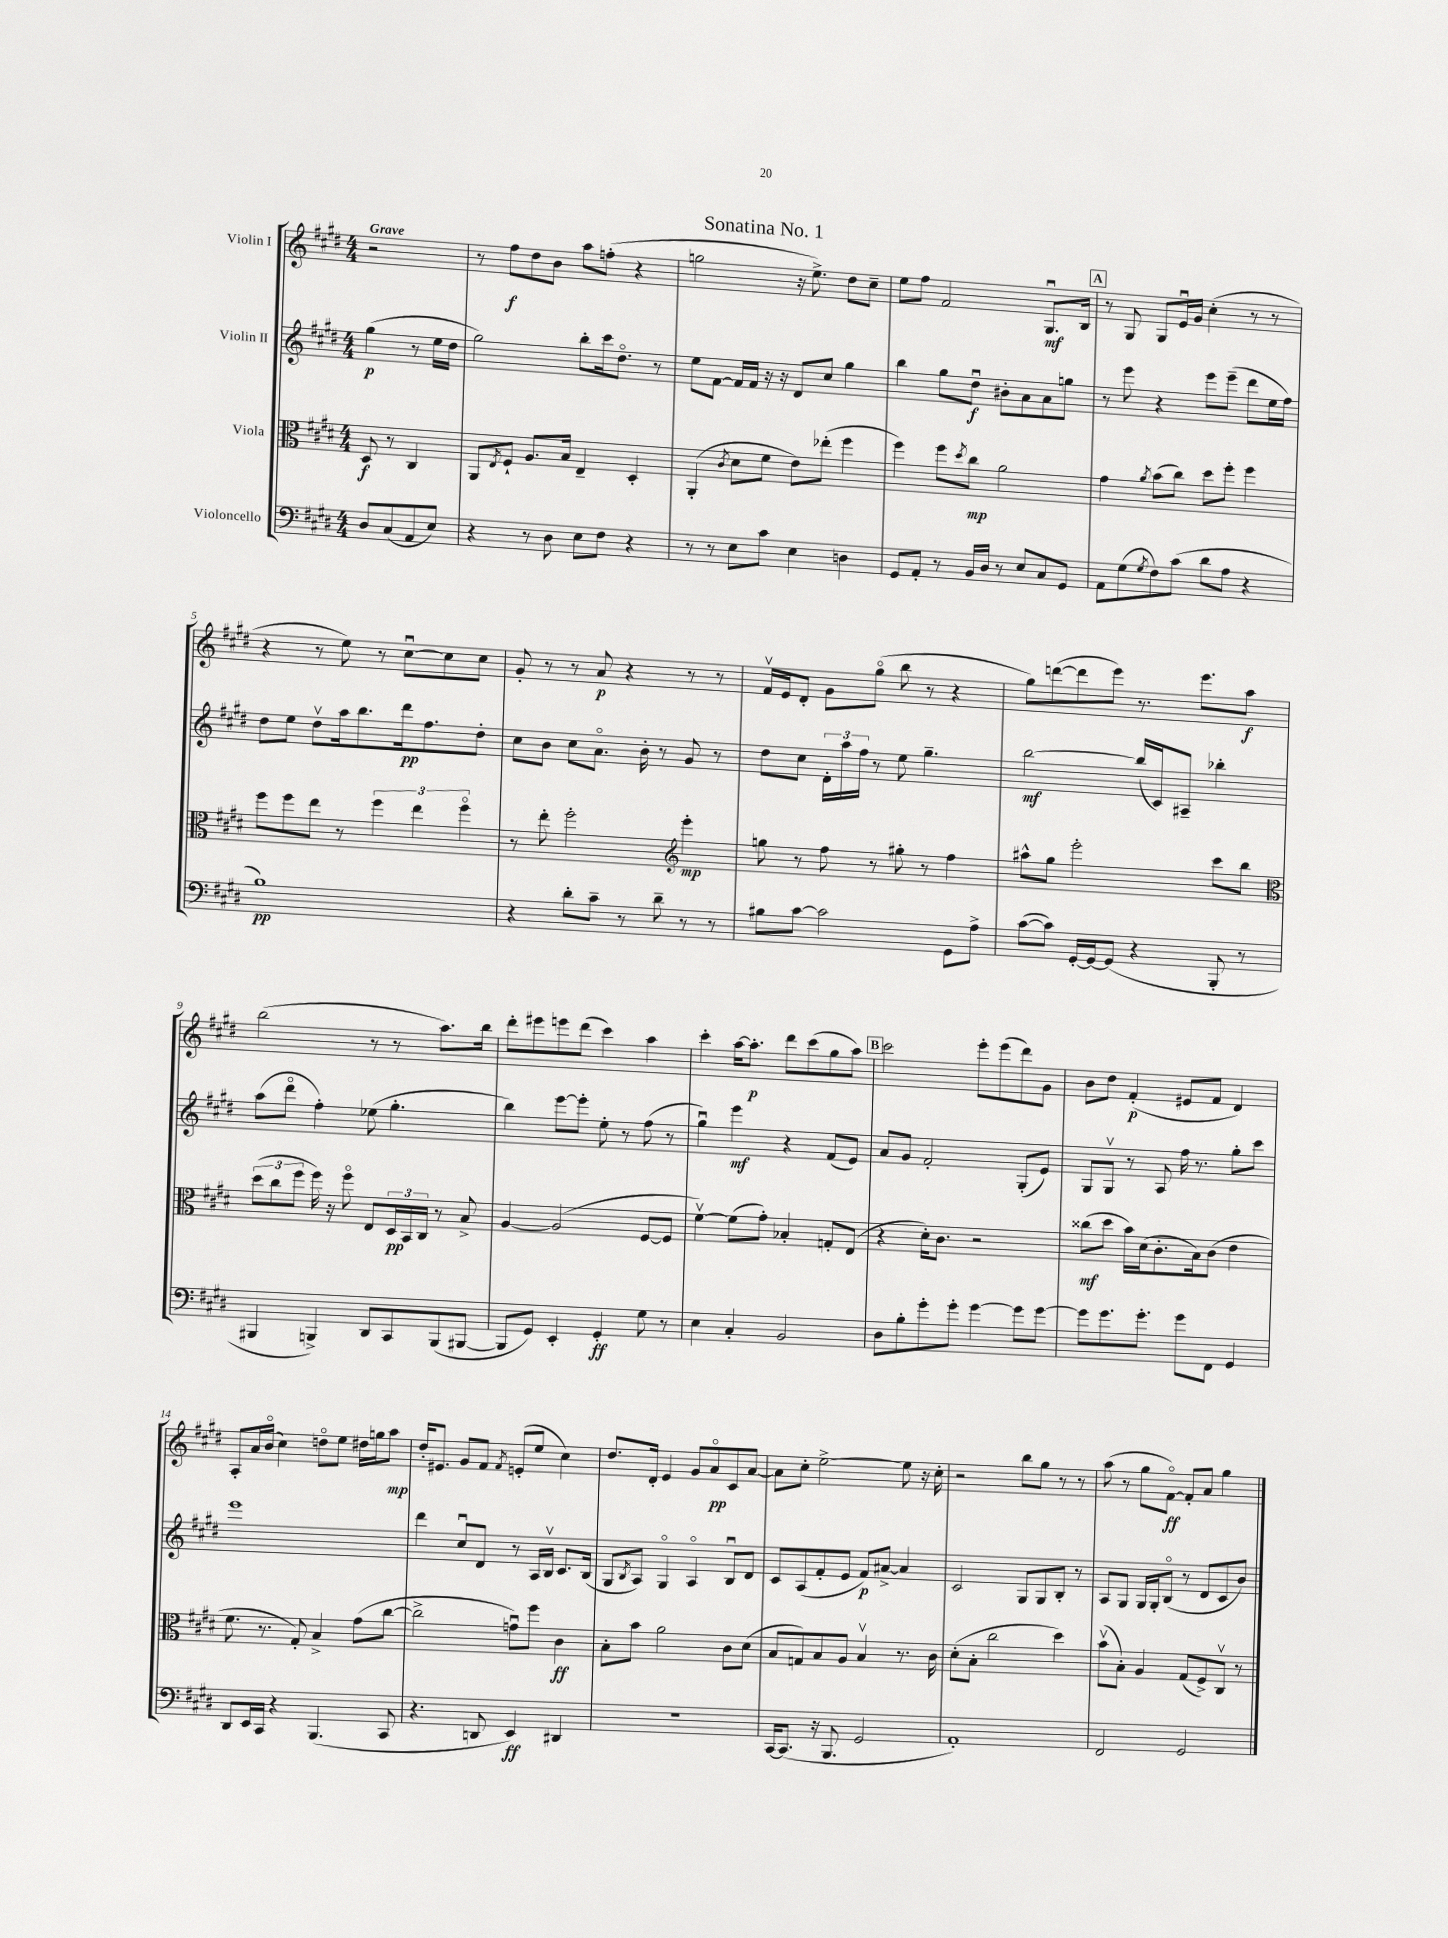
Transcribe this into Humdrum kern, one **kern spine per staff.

**kern	**dynam	**kern	**dynam	**kern	**dynam	**kern	**dynam
*part4	*part4	*part3	*part3	*part2	*part2	*part1	*part1
*staff4	*staff4	*staff3	*staff3	*staff2	*staff2	*staff1	*staff1
*I"Violoncello	*	*I"Viola	*	*I"Violin II	*	*I"Violin I	*
*clefF4	*	*clefC3	*	*clefG2	*	*clefG2	*
*k[f#c#g#d#]	*	*k[f#c#g#d#]	*	*k[f#c#g#d#]	*	*k[f#c#g#d#]	*
*M4/4	*	*M4/4	*	*M4/4	*	*M4/4	*
=	=	=	=	=	=	=	=
!	!	!	!	!	!	!LO:TX:a:B:t=Grave	!
8D#/L	.	8D#/	f	(4gg#\	p	2r	.
(8C#/	.	8r	.	.	.	.	.
8AA/	.	4C#/	.	8r	.	.	.
8E/J)	.	.	.	16ee\LL	.	.	.
.	.	.	.	16dd#\JJ	.	.	.
=1	=1	=1	=1	=1	=1	=1	=1
4r	.	8AA/L	.	2gg#\)	.	8r	.
.	.	8qE/	.	.	.	.	.
.	.	8F#`/J	.	.	.	8ff#\L	f
8r	.	8.A/L	.	.	.	8dd#\	.
8D#\	.	.	.	.	.	8b\J	.
.	.	16B/Jk	.	.	.	.	.
8E\L	.	4E~/	.	8bb'\L	.	8aa\L	.
8F#\J	.	.	.	16ccc#\k	.	(8ffn'\J	.
.	.	.	.	8.dd#\J	.	.	.
4r	.	4D#'/	.	.	.	4r	.
.	.	.	.	8r	.	.	.
=2	=2	=2	=2	=2	=2	=2	=2
8r	.	(4AA'/	.	8ee\L	.	2ggn\	.
8r	.	.	.	[8f#\J	.	.	.
.	.	8qc#/	.	.	.	.	.
8E\L	.	8d#\L	.	16f#/LL]	.	.	.
.	.	.	.	16f#/JJ	.	.	.
8c#\J	.	8f#\J	.	16r	.	.	.
.	.	.	.	16r	.	.	.
4E\	.	8e\L)	.	8d#/L	.	16r	.
.	.	.	.	.	.	8.ee^\)	.
.	.	(8ee-X'\J	.	8cc#/J	.	.	.
4Dn\	.	4ff#\	.	4gg#\	.	8dd#\L	.
.	.	.	.	.	.	8cc#~\J	.
=3	=3	=3	=3	=3	=3	=3	=3
8GG#/L	.	4ff#\)	.	4bb\	.	8ee\L	.
8AA'/J	.	.	.	.	.	8ff#\J	.
8r	.	8ff#\L	.	8gg#\L	.	2f#/	.
.	.	8qdd#/	.	.	.	.	.
16BB/LL	.	8cc#\J	mp	8dd#u\J	f	.	.
16D#/JJ	.	.	.	.	.	.	.
8r	.	2a\	.	8b#X'\L	.	.	.
8E/L	.	.	.	8a\	.	.	.
8C#/	.	.	.	8a\	.	8.G#u/L	mf
8GG#/J	.	.	.	8ggn\J	.	.	.
.	.	.	.	.	.	16B/Jk	.
!!LO:REH:place=s1:t=A
=4	=4	=4	=4	=4	=4	=4	=4
8AA\L	.	4g#\	.	8r	.	8r	.
(8G#\	.	.	.	8eee\	.	8G#/	.
8qG#/	.	8qa/	.	.	.	.	.
8F#\)	.	(8b\L	.	4r	.	8G#/L	.
(8c#\J	.	8cc#\J)	.	.	.	16eu/L	.
.	.	.	.	.	.	16g#/JJ	.
8d#\L	.	8dd#\L	.	8eee\L	.	(4cc#'\	.
8A\J	.	8ff#'\J	.	(8eee~\J	.	.	.
4r	.	4ff#\	.	8ddd#\L	.	8r	.
.	.	.	.	16ee\L	.	8r	.
.	.	.	.	16ff#\JJ)	.	.	.
!!LO:LB:g=z
=5	=5	=5	=5	=5	=5	=5	=5
1B)	pp	8ff#\L	.	8dd#\L	.	4r	.
.	.	8ff#\	.	8ee\J	.	.	.
.	.	8ee\J	.	8dd#v\L	.	8r	.
.	.	8r	.	16aa\k	.	8ee\)	.
.	.	.	.	8.bb\	.	.	.
.	.	6ff#\	.	.	.	8r	.
.	.	.	.	16ddd#\k	pp	[8cc#u\L	.
.	.	6ee\	.	.	.	.	.
.	.	.	.	8.ff#\	.	.	.
.	.	.	.	.	.	8cc#\]	.
.	.	6ff#\	.	.	.	.	.
.	.	.	.	8dd#'\J	.	8cc#\J	.
=6	=6	=6	=6	=6	=6	=6	=6
4r	.	8r	.	8cc#\L	.	8g#'/	.
.	.	8ee'\	.	8b\J	.	8r	.
8d#'\L	.	2ff#'\	.	8cc#\L	.	8r	.
8c#~\J	.	.	.	8.a\J	.	8a/	p
8r	.	.	.	.	.	4r	.
.	.	.	.	16b'\	.	.	.
8d#~\	.	.	.	8r	.	.	.
*	*	*clefG2	*	*	*	*	*
8r	.	4eee'\	mp	8g#/	.	8r	.
8r	.	.	.	8r	.	8r	.
=7	=7	=7	=7	=7	=7	=7	=7
8B#X\L	.	8ggn\	.	8dd#\L	.	16f#v/LL	.
.	.	.	.	.	.	16e/J	.
[8c#\J	.	8r	.	8cc#\J	.	8d#'/J	.
2c#\]	.	8ff#\	.	24d#'\LL	.	8g#\L	.
.	.	.	.	24aa\	.	.	.
.	.	.	.	24ff#\JJ	.	.	.
.	.	8r	.	8r	.	(8gg#\J	.
.	.	8gg#X'\	.	8ee\	.	8bb\	.
.	.	8r	.	4.gg#~\	.	8r	.
8GG#\L	.	4ff#\	.	.	.	4r	.
8A^\J	.	.	.	.	.	.	.
=8	=8	=8	=8	=8	=8	=8	=8
([8c#\L	.	8aa#X^^\L	.	[2bb\	mf	8gg#\L)	.
8c#\J])	.	8gg#\J	.	.	.	([8dddn\	.
[16GG#'/LL	.	2eee'\	.	.	.	8ddd\]	.
16GG#/J_	.	.	.	.	.	.	.
(8GG#/J]	.	.	.	.	.	8eee\J)	.
4r	.	.	.	(16bb/LL]	.	8.r	.
.	.	.	.	16c#/J)	.	.	.
.	.	.	.	8A#X~/J	.	.	.
.	.	.	.	.	.	8.eee\L	.
8BBB'/	.	8ccc#\L	.	4bb-X'\	.	.	.
8r	.	8bb\J	.	.	.	8aa\J	f
!!LO:LB:g=z
=9	=9	=9	=9	=9	=9	=9	=9
*	*	*clefC3	*	*	*	*	*
4BBB#X/	.	(12dd#\L	.	(8aa\L	.	(2bb\	.
.	.	12cc#\	.	.	.	.	.
.	.	.	.	8ddd#\J	.	.	.
.	.	12ff#\J	.	.	.	.	.
4BBBn^/)	.	16ff#\)	.	4ff#'\)	.	.	.
.	.	16r	.	.	.	.	.
.	.	8ff#\	.	.	.	.	.
8DD#/L	.	8E/L	.	(8ee-X\	.	8r	.
8CC#/	.	24D#/L	pp	4.gg#'\	.	8r	.
.	.	24BB/	.	.	.	.	.
.	.	24C#/JJ	.	.	.	.	.
(8BBB/	.	8r	.	.	.	8.aa\L)	.
[8BBB#X/J	.	8B^/	.	.	.	.	.
.	.	.	.	.	.	16bb\Jk	.
=10	=10	=10	=10	=10	=10	=10	=10
8BBB#/L]	.	[4A/	.	4bb\)	.	8ddd#'\L	.
8GG#/J)	.	.	.	.	.	8eee#X\	.
4EE'/	.	(2A/]	.	[8eee\L	.	8eeen\	.
.	.	.	.	8eee'\J]	.	(8ddd#\J	.
4GG#'/	ff	.	.	8ee'\	.	4ccc#\)	.
.	.	.	.	8r	.	.	.
8G#\	.	[8F#/L	.	(8ff#\	.	4aa\	.
8r	.	8F#/J]	.	8r	.	.	.
=11	=11	=11	=11	=11	=11	=11	=11
4E\	.	[4f#v\)	.	4gg#u\)	.	4ccc#'\	.
4C#'/	.	(8f#\L]	.	4eee\	mf	[16aa\KL	.
.	.	.	.	.	.	8.aa'\J]	p
.	.	8g#'\J)	.	.	.	.	.
2BB/	.	4B-X'/	.	4r	.	8ddd#\L	.
.	.	.	.	.	.	(8ccc#\	.
.	.	8Gn'/L	.	(8f#/L	.	8gg#\	.
.	.	(8E/J	.	8e/J)	.	8aa\J)	.
!!LO:REH:place=s1:t=B
=12	=12	=12	=12	=12	=12	=12	=12
8D#\L	.	4r	.	8a/L	.	2ccc#\	.
8B'\	.	.	.	8g#/J	.	.	.
8g#'\	.	16d#'\KL)	.	2f#'/	.	.	.
.	.	8.c#\J	.	.	.	.	.
8g#'\J	.	.	.	.	.	.	.
[4g#\	.	2r	.	.	.	8eee'\L	.
.	.	.	.	.	.	(8eee\	.
8g#\L]	.	.	.	(8G#'/L	.	8ddd#\)	.
[8g#\J	.	.	.	8e/J)	.	8g#\J	.
=13	=13	=13	=13	=13	=13	=13	=13
8g#\L]	.	(8cc##X\L	mf	8G#/L	.	8b\L	.
8.g#\	.	8dd#\J	.	8G#v/J	.	8dd#\J	.
.	.	16b\LL)	.	8r	.	(4f#'/	p
8.g#'\J	.	(16d#\J	.	.	.	.	.
.	.	8.c#'\	.	8A/	.	.	.
8g#\L	.	.	.	16ff#\	.	8e#X/L	.
.	.	16B\k)	.	8.r	.	.	.
8FF#\J	.	(8c#\J	.	.	.	8f#/J	.
4GG#/	.	4e\	.	8gg#'\L	.	4d#/)	.
.	.	.	.	8ccc#\J	.	.	.
!!LO:LB:g=z
=14	=14	=14	=14	=14	=14	=14	=14
8DD#/L	.	8.f#\	.	1eee	.	8A'/L	.
16EE/L	.	.	.	.	.	16a/L	.
16CC#/JJ	.	8.r	.	.	.	(16b/JJ	.
4r	.	.	.	.	.	4cc#\)	.
.	.	8G#'/)	.	.	.	.	.
(4.BBB/	.	4B^/	.	.	.	8ddn\L	.
.	.	.	.	.	.	8ee\J	.
.	.	(8g#\L	.	.	.	16dd#X\LL	.
.	.	.	.	.	.	16ggn\J	.
8CC#/	.	[8cc#\J	.	.	.	8aa\J	mp
=15	=15	=15	=15	=15	=15	=15	=15
4.r	.	2cc#^\]	.	4ddd#\	.	16dd#'/KL	.
.	.	.	.	.	.	8.e#X/J	.
.	.	.	.	8cc#u/L	.	8g#/L	.
8DDn/	.	.	.	8d#/J	.	8f#/J	.
.	.	.	.	.	.	8qf#/	.
4EE/)	ff	8gnu\L)	.	8r	.	(8en'/L	.
.	.	8ff#\J	.	16A/LL	.	8ee/J	.
.	.	.	.	16Bv/JJ	.	.	.
4DD#X/	.	4c#\	ff	8.c#/L	.	4cc#\)	.
.	.	.	.	(16B/Jk	.	.	.
=16	=16	=16	=16	=16	=16	=16	=16
1r	.	8B'\L	.	8G#/L	.	8.dd#/L	.
.	.	.	.	8qB/	.	.	.
.	.	8b\J	.	8A/J)	.	.	.
.	.	.	.	.	.	16d#'/Jk	.
.	.	2a\	.	4G#/	.	4e/	.
.	.	.	.	4A/	.	8g#/L	.
.	.	.	.	.	.	8a/	pp
.	.	8c#\L	.	8Bu/L	.	8c#/	.
.	.	(8d#\J	.	8d#/J	.	[8a/J	.
=17	=17	=17	=17	=17	=17	=17	=17
[16CC#/KL	.	8B/L	.	8c#/L	.	8a\L]	.
(8.CC#/J]	.	.	.	.	.	.	.
.	.	8Gn/)	.	(8A/	.	8cc#'\J	.
16r	.	8B/	.	8f#'/	.	[2ee^\	.
8.BBB/	.	.	.	.	.	.	.
.	.	8A/J	.	8e/J	.	.	.
2GG#/	.	4Bv/	.	8f#/L)	p	.	.
.	.	.	.	[8a#X^/J	.	.	.
.	.	8.r	.	4a#/]	.	8ee\]	.
.	.	.	.	.	.	16r	.
.	.	16c#\	.	.	.	16cc#'\	.
=18	=18	=18	=18	=18	=18	=18	=18
1AA')	.	(8d#'\L	.	2c#/	.	2r	.
.	.	8B'\J	.	.	.	.	.
.	.	2cc#\	.	.	.	.	.
.	.	.	.	8G#/L	.	8bb\L	.
.	.	.	.	8G#/	.	8gg#\J	.
.	.	4dd#\)	.	8B'/J	.	8r	.
.	.	.	.	8r	.	8r	.
=19	=19	=19	=19	=19	=19	=19	=19
2FF#/	.	(8bv\L	.	8A/L	.	(8aa\	.
.	.	8B'\J)	.	8G#/J	.	8r	.
.	.	4A/	.	16G#/LL	.	8gg#\L	.
.	.	.	.	16G#'/J	.	.	.
.	.	.	.	(8B/J	.	[8f#\J)	ff
2GG#/	.	(8G#/L	.	8r	.	8f#'/L]	.
.	.	8F#^/)	.	8d#/L	.	8a/J	.
.	.	8C#v/J	.	8c#/	.	4gg#\	.
.	.	8r	.	8b/J)	.	.	.
==	==	==	==	==	==	==	==
*-	*-	*-	*-	*-	*-	*-	*-
